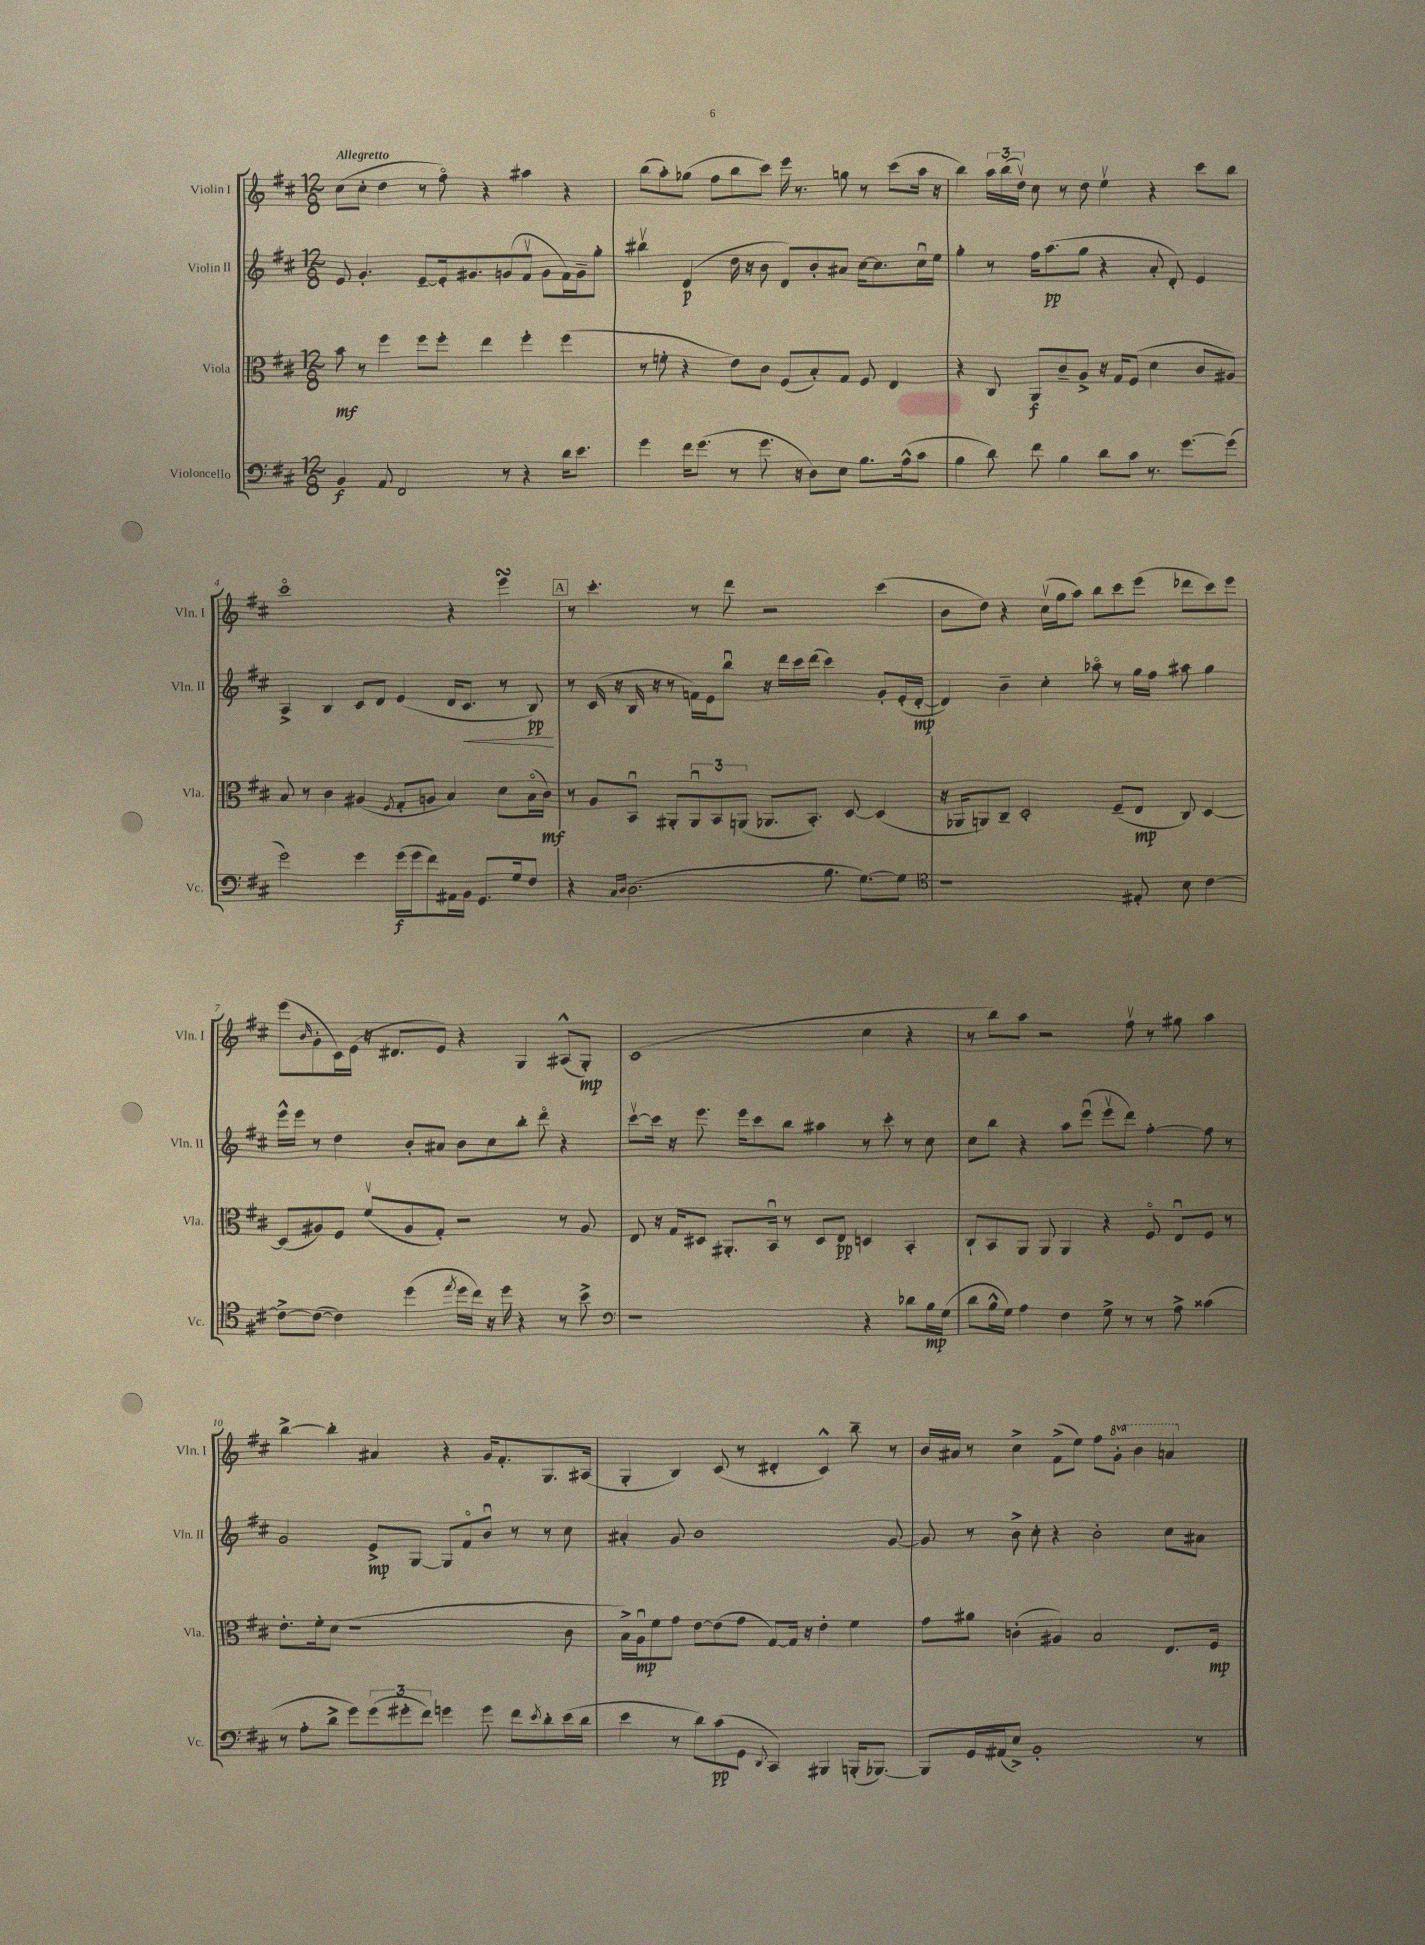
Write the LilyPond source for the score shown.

<<
\new StaffGroup <<
\new Staff = "s0" \with { instrumentName = "Violin I" shortInstrumentName = "Vln. I" } {
    \clef treble \key d \major \numericTimeSignature \time 12/8 \set Staff.ottavationMarkups = #ottavation-simple-ordinals \tempo "Allegretto"
    cis''8( cis''8-. d''4 r8 fis''8\flageolet) r4 ais''4 r4 |
    b''8( a''8-.) ges''8( fis''8 b''8 cis'''8) e'''16 r8. g''8 r8 cis'''8( a''16 r16 |
    b''4) \tuplet 3/2 { a''16 b''16( d''16\upbow) } cis''8 r8 d''8 e''4\upbow r4 cis'''8 b''8 |
    cis'''1\flageolet r4 e'''4\turn |
    \mark \markup { \box "A" } r8 cis'''4.-. r8 d'''8 r2 cis'''4( |
    b'8 d''8) r4 cis''16\upbow( g''16 a''8) b''8 cis'''8 e'''8( des'''8 cis'''8) e'''8 |
    e'''8( \grace { b'16 } g'8-. cis'16) e'16( r16 dis'8. e'8) r4 g4 ais8-^( g8-.\mp) |
    cis'1( cis''4 r4 |
    r8 b''8) a''8 r2 fis''8\upbow r8 gis''8 a''4 |
    b''4~-> b''4-. ais'4 r4 g'16 fis'8.-. g8. ais16( |
    g4-. b4) cis'8( r8 dis'4-. cis'4-^) b''8-- r8 |
    b'16 ais'16 r8 cis''4-> fis'8->( e''8) fis''8 \ottava #1 g''8-. b''4 a''!4 \ottava #0 \bar "|." |
}
\new Staff = "s1" \with { instrumentName = "Violin II" shortInstrumentName = "Vln. II" } {
    \clef treble \key d \major \numericTimeSignature \time 12/8
    e'8 g'4.-. e'8~-- e'16-. gis'8. g'8( fis'8\upbow g'8 fis'16) g'16-- g''8-. |
    bis''4\upbow d'4\p( d''16 r16 b'8 d'8) b'8-. ais'8 cis''16~ cis''8. cis''16\downbow e''16 |
    g''4-. r8 fis''16 a''8.\pp( g''8 r4 a'8-. d'8-.) e'4 |
    a4-> b4 cis'8 d'8 e'4( d'16 cis'8.\< r8 b8\pp\!) |
    \mark \markup { \box "A" } r8 cis'16( r16 b16 r16 r8 f'16) e'16 b''8\downbow r16 d'''16 cis'''16 d'''16( cis'''4) g'8-. e'16-.( d'16~-.\mp |
    d'4) b'4-- cis''4-. aes''8\flageolet r8 g''16 fis''16 ais''8 g''4 |
    e'''16-^ e'''16 r8 d''4 b'8-. ais'8 b'8 cis''8 b''8-. d'''8\flageolet r4 |
    cis'''8~\upbow cis'''16 r16 e'''8. e'''16 cis'''8 b''8 ais''4 r8 cis'''8-. r8 cis''8 |
    cis''8 b''8 r4 a''8 e'''8\downbow( e'''8\upbow d'''8) fis''4~-. fis''8 r8 |
    g'2 e'8->\mp g8~ g8 fis'8\flageolet b'8\downbow r8 r8 cis''8 |
    ais'4-. g'8 b'1 g'8~ |
    g'8 r8 b'8-> cis''8-. r4 b'2-. cis''8 ais'8 \bar "|." |
}
\new Staff = "s2" \with { instrumentName = "Viola" shortInstrumentName = "Vla." } {
    \clef alto \key d \major \numericTimeSignature \time 12/8
    b'8\mf r8 fis''4 fis''8 fis''8-. e''4 fis''4-. fis''4( |
    r8 f'8-. r4 e'8) cis'8 fis8( b8-.) g8 fis8 e4 |
    r4 cis8 a,8\f cis'8-- a8-> r16 g16 fis8( d'4 cis'8 ais8) |
    b8 r8 cis'4 ais4( \acciaccatura { fis8 } g8-. a8 b4) d'8 b16\flageolet( cis'16\mf) |
    \mark \markup { \box "A" } r8 a8 b,8\downbow ais,8-. \tuplet 3/2 { ais,8\downbow b,8 a,8( } aes,8. b,8.-.) d8~ d4( |
    r16 aes,16 a,8) cis8-- d2-. fis8--( e8\mp cis8) d4~ |
    d8( ais8) fis8 fis'8\upbow( ais8 g8-.) r2 r8 ais8 |
    e8 r16 g16 dis8 ais,8.-. b,16\downbow r8 dis8 e8\pp d4 b,4-. |
    cis8-! b,8 a,8 a,8 a,4 r4 fis8\flageolet e8\downbow fis8 r8 |
    e'8.-. fis'16-. d'8( r1 cis'8 |
    b16->) a16\downbow\mp fis'8 g'8 e'8~ e'8( g'8 g8~) g16 r16 e'4-. fis'4 |
    g'8 ais'8 c'4-.( ais4) b2 e8. fis16\mp \bar "|." |
}
\new Staff = "s3" \with { instrumentName = "Violoncello" shortInstrumentName = "Vc." } {
    \clef bass \key d \major \numericTimeSignature \time 12/8
    b,4\f a,8 fis,2 r8 r4 d'16 e'8. |
    g'4 fis'16 g'8.( r8 g'8. r16 d8) e8 b8. a16-^( cis'8 |
    b4 d'8) fis'8 b4 d'8 cis'8 r8. g'8.~ g'8( |
    g'2) g'4 g'16\f( g'16 fis'8) ais,16 b,16 g,8. g16 fis8 |
    \mark \markup { \box "A" } r4 \grace { cis16 d16 } d2.( b8. g8.~) g8 |
    \clef tenor r1 eis8-. b8 cis'4~ |
    cis'8~-> cis'8~( cis'4) d''4( \acciaccatura { e''8 } d''16 cis''16) r16 d''16 r4 r8 b'8-> |
    \clef bass r1 r4 des'8 b16\mp g16( |
    d'8 b16-^ g16) a4 fis4 g8-> r8 r8 a8-> cisis'4( |
    r8 a8-. d'8-> g'8) \tuplet 3/2 { g'8( gis'8-. fis'8) } g'4 g'8 fis'8 \acciaccatura { e'8 } d'8-. e'16( d'16 |
    e'4 r8 d'8) cis'8\pp( g,8 \appoggiatura { d,8 } cis,4) bis,,4 b,,16-.( bes,,8.~) |
    bes,,8 g,16 ais,16( e8->) b,1-. r8 \bar "|." |
}
>>
>>
